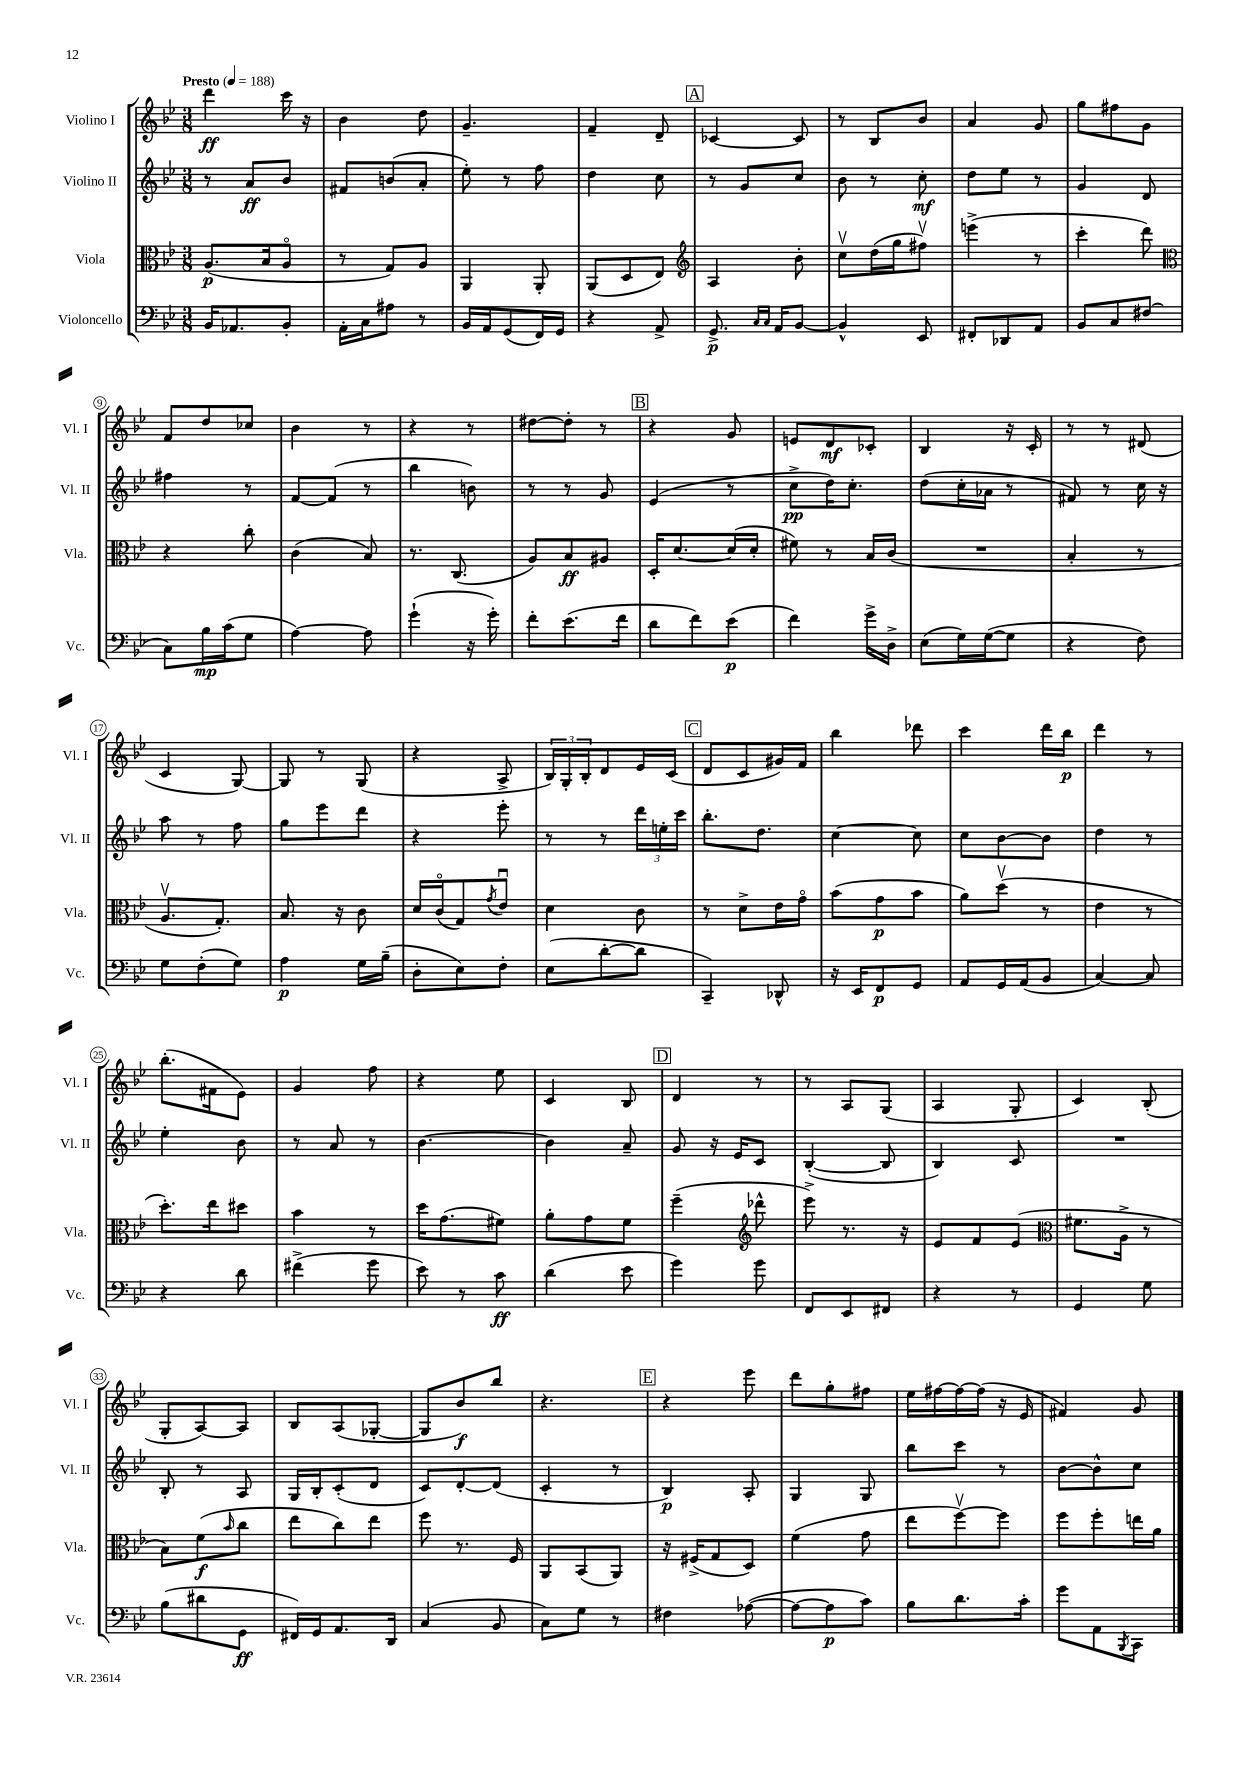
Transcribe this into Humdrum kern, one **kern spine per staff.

**kern	**kern	**kern	**kern
*staff4	*staff3	*staff2	*staff1
*clefF4	*clefC3	*clefG2	*clefG2
*k[b-e-]	*k[b-e-]	*k[b-e-]	*k[b-e-]
*M3/8	*M3/8	*M3/8	*M3/8
*MM188	*MM188	*MM188	*MM188
16BB-	(8.A	8r	4ddd
8.AA-	.	.	.
.	.	8a	.
.	16B-	.	.
8BB-'	8Ao	8b-	16ccc
.	.	.	16r
=	=	=	=
16AA'	8r	8f#	4b-
16C	.	.	.
8A#	8G)	(8b	.
8r	8A	8a'	8dd
=	=	=	=
16BB-	4AA	8ee-')	4.g~
16AA	.	.	.
(8GG	.	8r	.
16FF)	8AA'	8ff	.
16GG	.	.	.
=	=	=	=
4r	(8AA	4dd	4f~
.	8D	.	.
8AA^	8E-)	8cc	8d~
=	=	=	=
*	*clefG2	*	*
8.GG^	4A	8r	[4c-
.	.	8g	.
16qqC	.	.	.
16qqC	.	.	.
16AA	.	.	.
[8BB-	8b-'	8cc	8c-]
=	=	=	=
4BB-^^]	8ccv	8b-	8r
.	(16dd	8r	8B-
.	16gg	.	.
8EE-	8ff#v)	8cc'	8b-
=	=	=	=
8FF#'	(4eee^	8dd	4a
8DD-	.	8ee-	.
8AA	8r	8r	8g
=	=	=	=
8BB-	4ccc'	4g	8gg
8C	.	.	8ff#
(8F#	8ddd)	8d	8g
=	=	=	=
*	*clefC3	*	*
8C)	4r	4ff#	8f
16B-	.	.	8dd
(16c	.	.	.
8G	8cc'	8r	8cc-
=	=	=	=
[4A)	(4c	[8f	4b-
.	.	(8f]	.
8A]	8B-)	8r	8r
=	=	=	=
(4g`	8.r	4bb-	4r
.	(8.C	.	.
16r	.	8b)	8r
16g')	.	.	.
=	=	=	=
8f'	8A)	8r	[8dd#
(8.e-	8B-	8r	8dd#']
.	8A#	8g	8r
16f	.	.	.
=	=	=	=
8d	16D'	(4e-	4r
.	[8.d	.	.
8f)	.	.	.
(8e-	(16d]	8r	8g
.	16d'	.	.
=	=	=	=
4f)	8f#)	8cc^	8e
.	8r	16dd)	8d
.	.	8.cc'	.
16g^	16B-	.	8c-'
16D^	(16c	.	.
=	=	=	=
(8E-	4.r	(8dd	4B-
16G)	.	16cc'	.
([16G	.	16a-	.
8G]	.	8r	16r
.	.	.	16c'
=	=	=	=
4r	4B-'	8f#)	8r
.	.	8r	8r
8F)	8r	16cc	(8d#
.	.	16r	.
=	=	=	=
8G	8.Av	8aa	4c
(8F'	.	8r	.
.	8.G')	.	.
8G)	.	8ff	[8G)
=	=	=	=
4A	8.B-	8gg	8G]
.	.	8eee-	8r
.	16r	.	.
16G	8c	8ddd	(8G
(16B-~	.	.	.
=	=	=	=
8D'	16d	4r	4r
.	(16co	.	.
8E-)	8G)	.	.
.	8qg	.	.
8F'	8e-u	8eee-'	8A^
=	=	=	=
(8E-	4d	8r	24B-)
.	.	.	24G'
.	.	.	24B-'
[8d'	.	8r	8d
8d]	8c	24ddd	16e-
.	.	24ee'	.
.	.	.	(16c
.	.	24ccc	.
=	=	=	=
4CC~)	8r	8.bb-'	8d
.	8d^	.	8c
.	.	8.dd	.
8DD-^^	16e-	.	16g#)
.	16go	.	16f
=	=	=	=
16r	(8b-	[4cc	4bb-
16EE-	.	.	.
8FF	8g	.	.
8GG	8b-	8cc]	8ddd-
=	=	=	=
8AA	8a)	8cc	4ccc
16GG	(8ddv	[8b-	.
(16AA	.	.	.
8BB-	8r	8b-]	16ddd
.	.	.	16bb-
=	=	=	=
[4C)	4e-	4dd	4ddd
8C]	8r	8r	8r
=	=	=	=
4r	8.dd')	4ee-'	(8.bb-'
.	16ee-	.	16f#
8d	8dd#	8b-	8e-)
=	=	=	=
(4f#^	4b-	8r	4g
.	.	8a	.
8g	8r	8r	8ff
=	=	=	=
8e-)	16dd	[4.b-	4r
.	(8.g	.	.
8r	.	.	.
8c	8f#)	.	8ee-
=	=	=	=
(4d	8a'	4b-]	4c
.	8g	.	.
8e-	8f	8a~	8B-
=	=	=	=
4g)	(4ff~	8g	4d
.	.	16r	.
.	.	16e-	.
*	*clefG2	*	*
8g	8ddd-^^	8c	8r
=	=	=	=
8FF	8eee-^)	([4B-'	8r
8EE-	8.r	.	8A
8FF#	.	8B-]	(8G
.	16r	.	.
=	=	=	=
4r	8e-	4B-)	4A
.	8f	.	.
8r	(8e-	8c	8G'
=	=	=	=
*	*clefC3	*	*
4GG	8.f#	4.r	4c)
.	16A^	.	.
8G	8r	.	(8B-'
=	=	=	=
(8B-	8B-)	8B-'	8G'
8d#	(8f	8r	[8A)
.	16qqb-	.	.
8GG	8cc	8A	8A]
=	=	=	=
16FF#)	8ee-	16G	8B-
16GG	.	16B-'	.
8.AA	8cc)	(8c'	(8A
.	8ee-	8d	[8G-'
16DD	.	.	.
=	=	=	=
(4C	8ff	8c)	8G-]
.	8.r	[8d'	8b-)
8BB-	.	(8d]	8bb-
.	16F	.	.
=	=	=	=
8C)	8AA	4c'	4.r
8G	(8BB-	.	.
8r	8AA)	8r	.
=	=	=	=
4F#	16r	4B-)	4r
.	(16F#^	.	.
.	8G	.	.
([8A-	8D)	8A'	8eee-
=	=	=	=
8A-_	(4f	4G	8ddd
8A-]	.	.	8gg'
8c)	8g	8G	8ff#
=	=	=	=
8B-	8ee-	8bb-	16ee-
.	.	.	[16ff#
8.d	[8ffv)	8ccc	16ff#_
.	.	.	(16ff#]
.	8ff]	8r	16r
16c'	.	.	16e-
=	=	=	=
8g	8ff	[8b-	4f#)
8AA	8ff'	8b-^^]	.
8qBBB-	.	.	.
8CC	16ee	8cc	8g
.	16a	.	.
==	==	==	==
*-	*-	*-	*-
